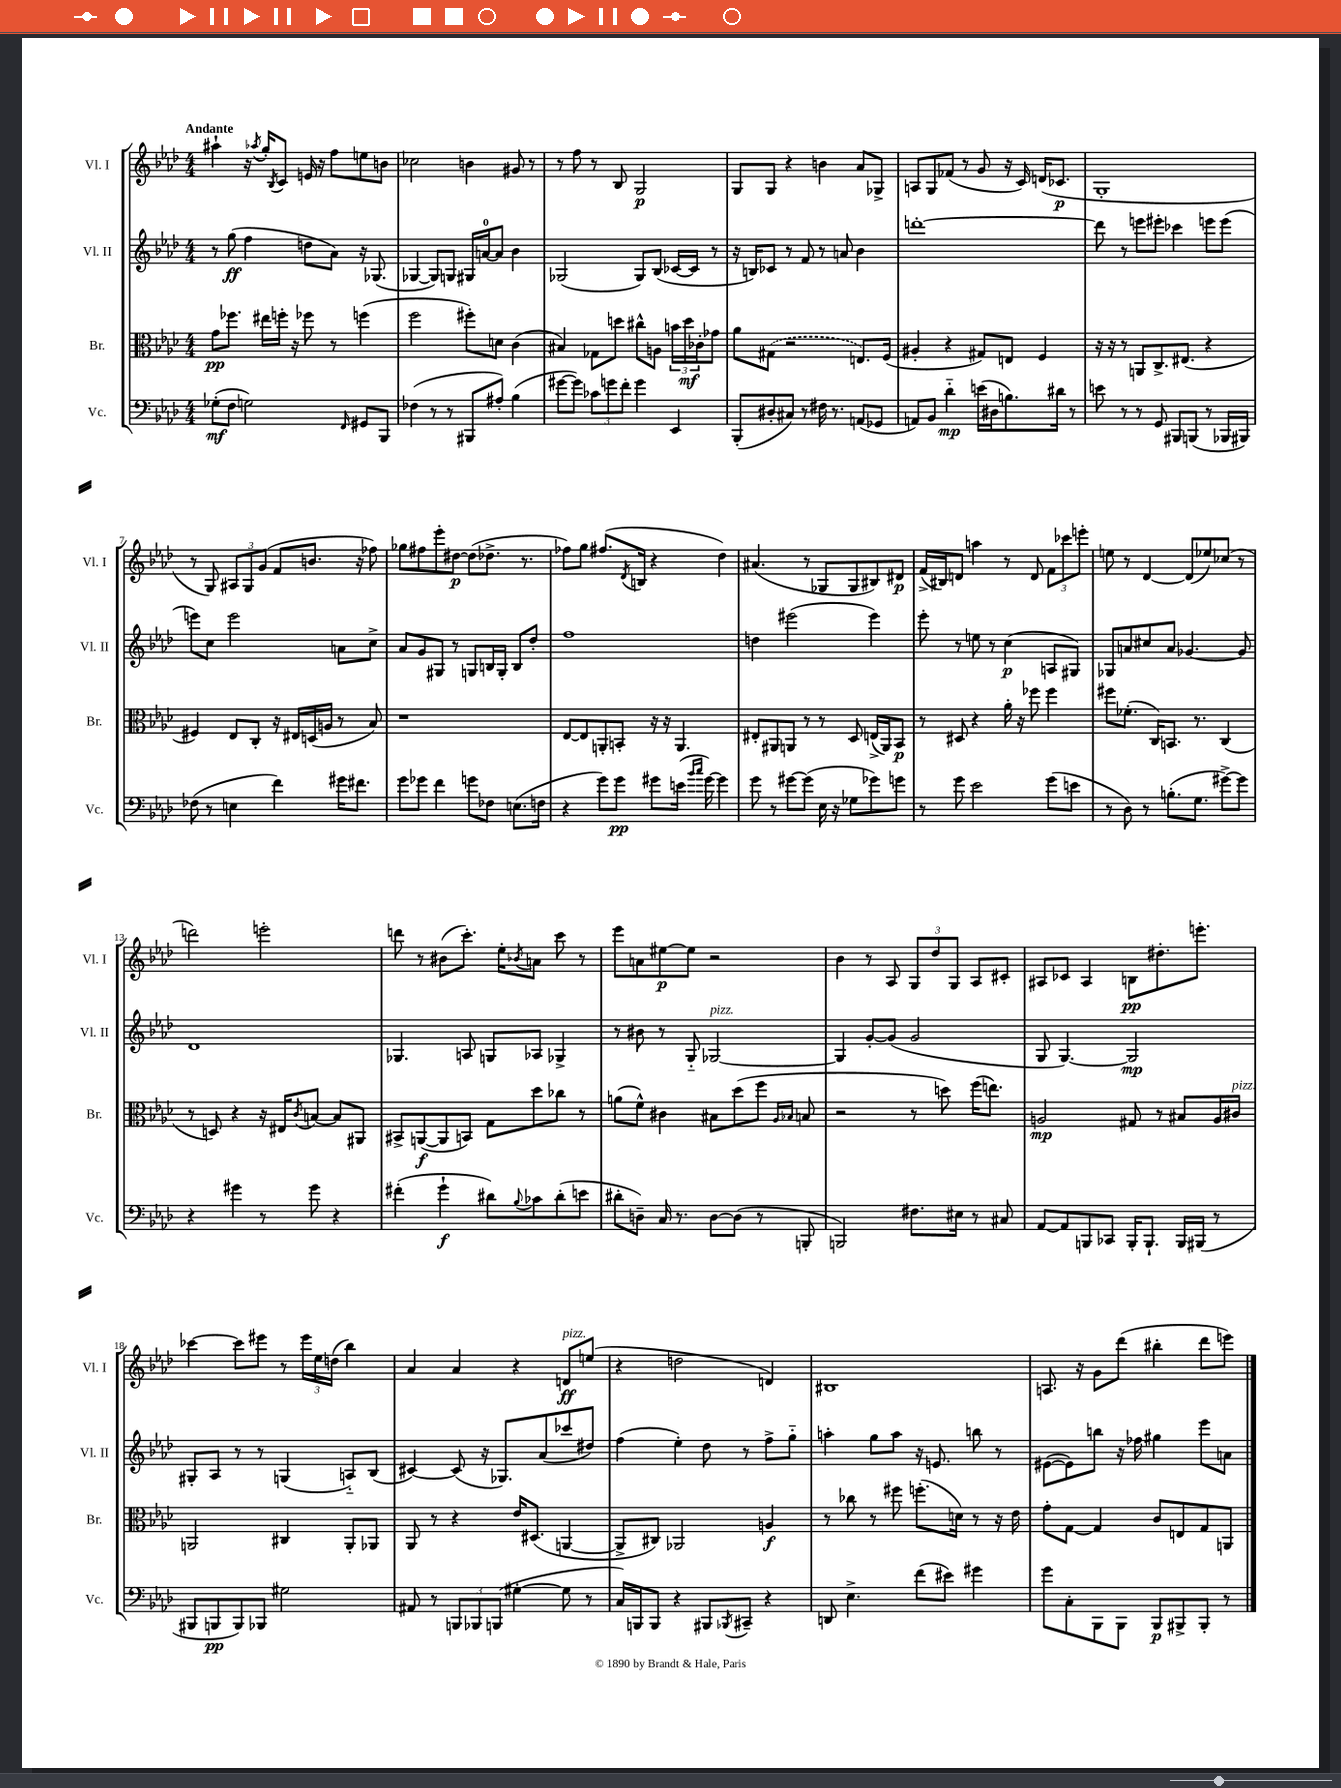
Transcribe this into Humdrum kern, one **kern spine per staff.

**kern	**kern	**kern	**kern
*staff4	*staff3	*staff2	*staff1
*clefF4	*clefC3	*clefG2	*clefG2
*k[b-e-a-d-]	*k[b-e-a-d-]	*k[b-e-a-d-]	*k[b-e-a-d-]
*M4/4	*M4/4	*M4/4	*M4/4
(8G-'\L	8g\L	8r	4aa#`\
8F\J	8.ff-\J	(8gg\	.
2G\)	.	4ff\	16r
.	.	.	8qaa-/
.	16ee#\LL	.	16gg'/LK
.	.	.	8qB-/
.	16ff'\JJ	.	8c/J
.	16r	.	.
.	8ff-\	8dd\L	16e/
.	.	.	16r
.	8r	8a-\J)	8ff\L
16qqFF/	.	.	.
8GG#/L	(4ff\	16r	8ee\
.	.	(8.G-/	.
8BBB-/J	.	.	8b\J
=	=	=	=
(4F-\	2ff\	[4G-/	2cc-\
8r	.	8G-/]L)	.
8r	.	8G/J	.
8BBB#/L	8ff#'\L)	16G#/LL	4b\
.	.	[16a/J	.
8A#'/J)	8d\J	8a/]J	.
(4B-\	(4c\	4b-\	8g#/
.	.	.	8r
=	=	=	=
[8g#\L	4B#/)	(2G-/	8r
8g#\]J)	.	.	8ff\
12c-\L	8G-\L	.	8r
12g\	.	.	.
.	8dd\J	.	8B-/
12f'\J	.	.	.
4g\	8cc#^^\L	8G-/L)	2G/
.	8A\J	(8B-/J	.
4EE-/	24b\LL	[16c-/LL	.
.	24dd\	.	.
.	.	16c-/]JJ	.
.	24c-'\J	.	.
.	8g-\J	8r	.
=	=	=	=
(8BBB-'/L	8a-\L	16r	8G/L
.	.	16B/LK)	.
8D#'/	(8G#\J	8c-/J	8G/J
8C#/J)	2r	8r	4r
8r	.	8f/	.
16F#\	.	8r	4b\
8.r	.	.	.
.	.	8a/	.
(8AA/L	8.E/L)	4b-\	8a-/L
8GG-/J	.	.	8G-^/J
.	(16F/Jk	.	.
=	=	=	=
8AA/L)	4A#'/	[1ddd'	8A/L
8BB-/J	.	.	8G/
4d-'~\	4r	.	(8f-/J
.	.	.	8r
(16e\LL	8G#/L)	.	8g/
16D#\J	.	.	.
8.B\)	8E/J	.	16r
.	.	.	16c/)
.	4F/	.	(16d/LK
16d#\Jk	.	.	8.c-/J
8r	.	.	.
=	=	=	=
8e\	16r	8ddd\]	1G'
.	16r	.	.
8r	8r	8r	.
8r	8AA/L	8eee\L	.
8GG/	8.C^/	8eee#'\J	.
8BBB#/L	.	4ccc-\	.
.	(8.E#/J	.	.
(8BBB/J	.	.	.
8r	4r	8eee\L	.
16BBB-/LL	.	(8eee\J	.
16BBB#/JJ)	.	.	.
=	=	=	=
(8F-\	4F#/)	8eee\L)	8r
8r	.	8cc\J	8G/)
4E\	8E-/L	2eee\	12A#/L
.	.	.	12G/
.	8C'/J	.	.
.	.	.	(12g/J
4f\)	16r	.	8f/L
.	16E#/LL	.	.
.	(16D/	.	8.b/J
.	16A/JJ	.	.
16g#\LK	8r	8a\L	.
8.f#\J	.	.	16r
.	8B-/)	8cc^\J	8ff-\)
=	=	=	=
8g\L	1r	8a-/L	8gg-\L
8g-\J	.	8g/	8ff#\
4f\	.	8G#/J	8eee-'\
.	.	8r	[8dd#\J
8g\L	.	8G/L	(8dd#\]L
8F-\J	.	16B/L	8.dd-^\J
.	.	16G'/JJ	.
(8.E\L	.	8B/L	.
.	.	.	8.r
.	.	8dd-'/J	.
16F\Jk	.	.	.
=	=	=	=
4r	[8E-/L	1ff	8ff-\L)
.	8E-/]	.	8gg\J
8g\L)	8AA'/	.	(8.ff#/L
8g\J	8BB'/J	.	.
.	.	.	8qd-/
.	.	.	16B/Jk
8g#\L	16r	.	4r
.	16r	.	.
(16e\Jk	4.AA/	.	.
16qqb-/LL	.	.	.
16qqcc/JJ	.	.	.
[16g#\)	.	.	.
4g#\]	.	.	4dd-\)
=	=	=	=
8g\	8E#'/L	4dd\	(4.a#/
8r	8AA#/	.	.
[8g#\L	8AA/J	(2eee#\	.
(8g#\]J	8r	.	8r
16E-\	8r	.	8G-/L
16r	.	.	.
8G-\L	8D-/	.	8G-/
8g-\)	(16E^/LL	4eee#\)	8B#/)
.	16AA/J)	.	.
8g\J	8BB-/J	.	8d#/J
=	=	=	=
8r	8r	8eee-'\	(16f^/LL
.	.	.	16B#/J)
8g\	8D#/	8r	8d/J
2e-\	4r	8ee\	4aa\
.	.	8r	.
.	16a-'\	(4cc\	8r
.	16r	.	.
.	8ff-\	.	8d/
(8g\L	4ff-\	8A/L	12f\L
.	.	.	12ccc-\
8e\J	.	8G#/J)	.
.	.	.	12eee'\J
=	=	=	=
8r	8ff#\L	8G-/L	8ee\
8D-\)	(8.f-'\J	8a/	8r
8r	.	8cc#/	[4d-/
.	16C/LK)	.	.
(8.B'\L	8.BB/J	8a/J	.
.	.	[4.g-/	(8d-/]L
8.G\J	8.r	.	.
.	.	.	8ee-/)
[8g#^\L)	(4C/	.	(8cc-/J
8g#\]J	.	8g-/]	8r
=	=	=	=
4r	8r	1d-	2ddd\)
.	8D/)	.	.
4g#\	4r	.	.
8r	16r	.	2eee'\
.	16E#/LK	.	.
.	8qc/	.	.
8g#\	[8B/J	.	.
4r	8B/]L	.	.
.	8AA#/J	.	.
=	=	=	=
(4f#'\	8BB#^/L	4.G-/	8ddd\
.	([8AA/	.	8r
4g`\	8AA/]	.	(8b#\L
.	8BB/J)	8A/	8.ccc'\J)
8d#\L)	8G\L	8G/L	.
.	.	.	16ee-'\LK
8qqB-/	.	.	8qb-/
8c-\	8dd-\	8A-/J	8a\J
(8d#'\	8cc-\J	4G-^/	8ccc\
8e\J	8r	.	8r
=	=	=	=
8d#'\L	(8a\L	8r	8eee-\L
8D~\J)	8f^^\J)	8b#\	8a\
16C/	4c#\	8r	[8ee#\
8.r	.	.	.
.	.	8G'~/	8ee#\]J
[8D\L	8B#\L	[2G-/	2r
(8D\]J	(8dd-\	.	.
8r	8ff\J	.	.
.	16qqA-/LL	.	.
.	16qqB-/JJ	.	.
8BBB'/	8B/	.	.
=	=	=	=
2BBB/)	2r	4G-/]	4b-\
.	.	[8g'/L	8r
.	.	(8g/]J	8A-/
8.F#\L	8r	2g/	12G/L
.	.	.	12dd-/
.	8dd\)	.	.
.	.	.	12G/J
16E#\Jk	.	.	.
8r	(16ff\LK	.	8A-/L
.	8.ee\J)	.	.
8C#/	.	.	8c#'/J
=	=	=	=
[8AA-/L	2A/	8G/	8A#/L
8AA-/]	.	[4.G/)	8c-/J
8BBB/	.	.	4A#/
8CC-/J	.	.	.
16BBB'/LK	8G#/	2G/]	8B\L
8.BBB`/J	.	.	.
.	8r	.	8.dd#'\
16BBB/LL	8B#/L	.	.
(16BBB#/JJ	.	.	8.eee'\J
8r	16A/L	.	.
.	16c#/JJ	.	.
=	=	=	=
8BBB#/L	2AA/	8G#'/L	[4ccc-\
8BBB/	.	8A-/J	.
8BBB/)	.	8r	8ccc-\]L
8BBB-/J	.	8r	8eee#\J
2G#\	4C#/	(4G/	8r
.	.	.	24eee#\LL
.	.	.	24ee-\
.	.	.	(24dd\JJ
.	8AA'/L	8A'~/L)	4bb-\)
.	8AA-/J	(8B-/J	.
=	=	=	=
8AA#/	8AA-/	[4c#/)	4a-/
8r	8r	.	.
12BBB/L	4r	(8c#/]	4a-/
12BBB-/	.	.	.
.	.	16r	.
(12BBB/J	.	.	.
.	.	8.G-/L)	.
[4G#'\	16e-/LK	.	4r
.	(8.D#/J	.	.
.	.	(8a-/	.
8G#\]	[4AA/	8ccc-/	8d/L
8r	.	8dd#/J)	(8ee/J
=	=	=	=
16C/LL)	8AA^/]L	(4ff\	4r
16BBB/J	.	.	.
8BBB/J	8C#/J)	.	.
4r	2AA-/	4ee-'\)	2dd\
8BBB#/L	.	8dd-\	.
8qBBB-/	.	.	.
8CC#~/J	.	8r	.
4r	4A/	8ff^\L	4d/)
.	.	8gg'~\J	.
=	=	=	=
8DD/	8r	4aa'\	1B#
4.E-^\	8cc-\	.	.
.	8r	8gg\L	.
.	8ff#\	8aa\J	.
(8f\L	(8.ff'\L	16r	.
.	.	8.e/	.
8e#\J)	.	.	.
.	16d\Jk)	.	.
4g#\	8r	8bb\	.
.	16r	8r	.
.	16e-\	.	.
=	=	=	=
8g\L	8g'\L	([8e#\L	8.A/
8C'\	[8G\J	8e#\])	.
.	.	.	16r
8BBB-\	4G/]	8bb\J	8g\L
8BBB-\J	.	16r	(8ddd-\J
.	.	16ff-\	.
8BBB-/L	8c/L	4gg#\	4bb#'\
8BBB#^/	8E/	.	.
8BBB#'/J	8G/	8eee-\L	8ddd-\L
8r	8AA/J	8a\J	8eee\J)
==	==	==	==
*-	*-	*-	*-
